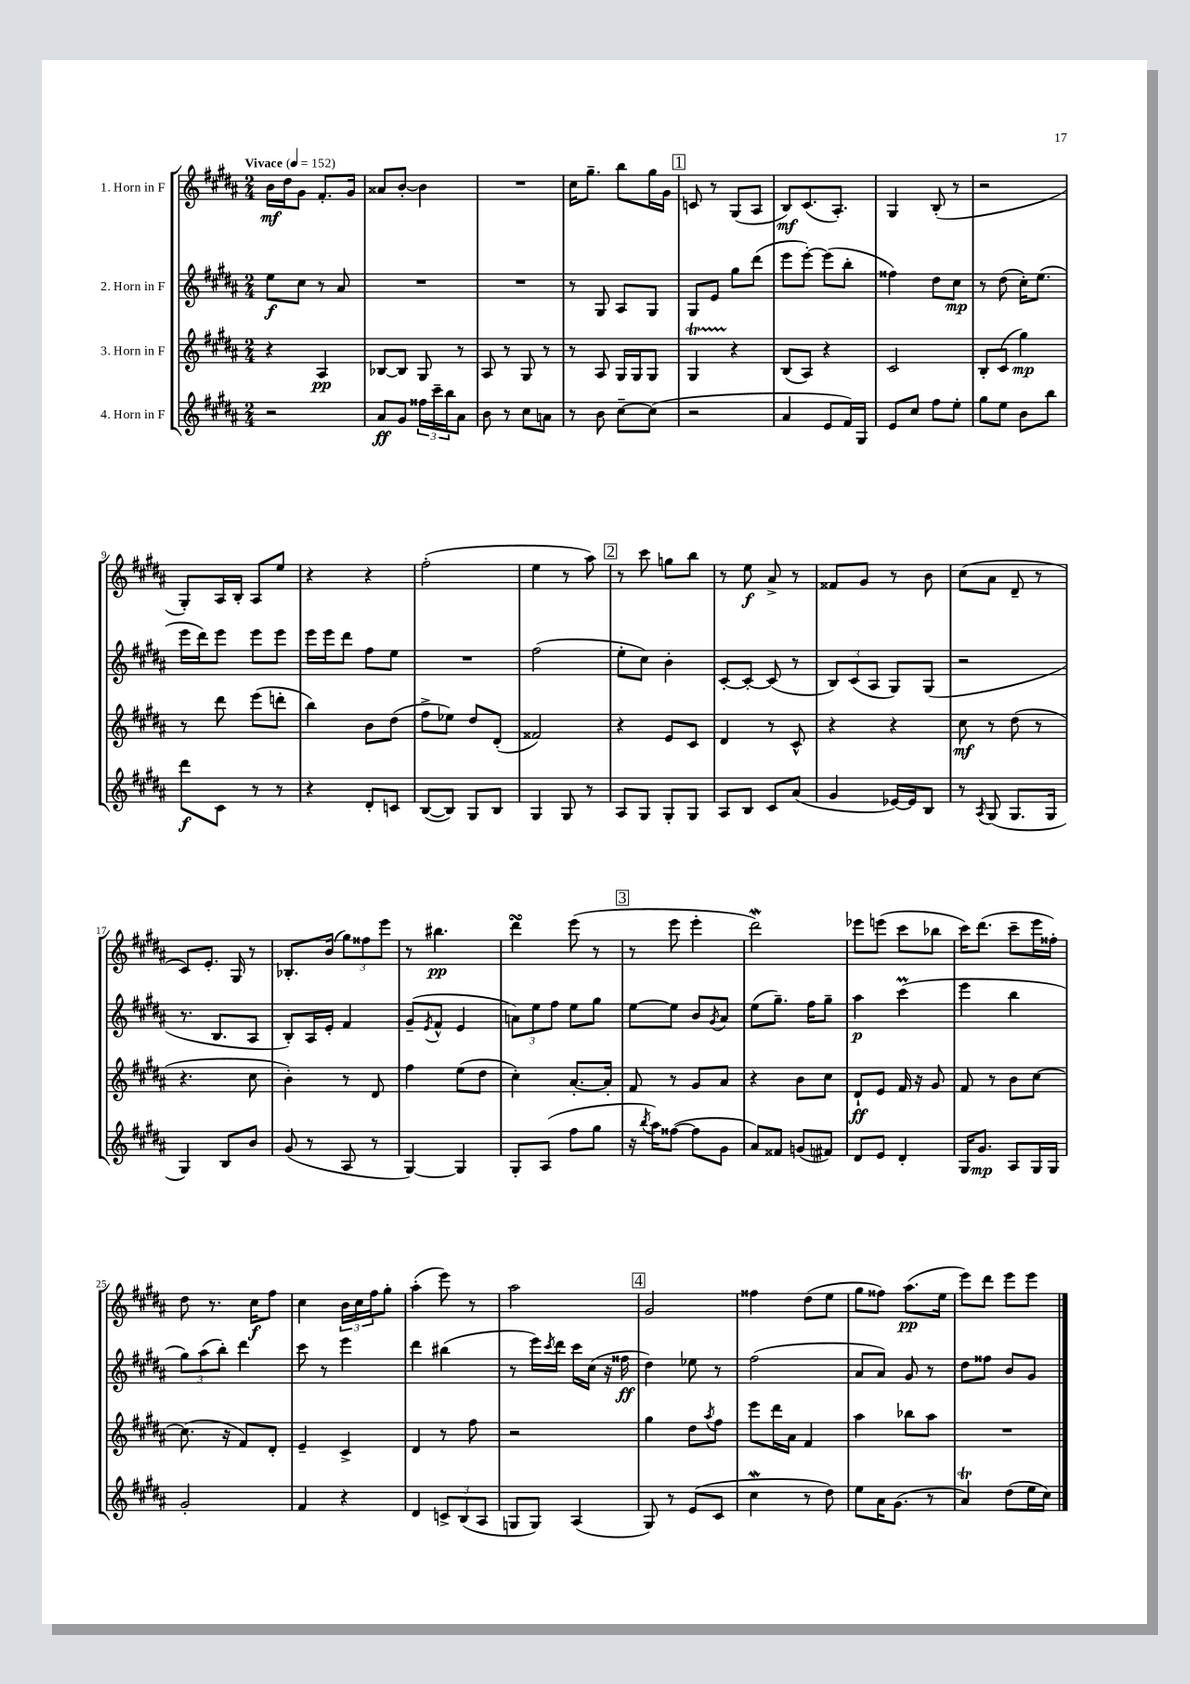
<<
\new StaffGroup <<
\new Staff = "s0" \with { instrumentName = "1. Horn in F" } {
    \clef treble \key b \major \numericTimeSignature \time 2/4 \tempo "Vivace" 4 = 152
    b'16\mf dis''16 gis'8 fis'8.-. gis'16 |
    aisis'8 b'8~-. b'4 |
    R2 |
    cis''16 gis''8.-- b''8 gis''16 gis'16 |
    \mark \markup { \box "1" } c'8 r8 gis8( ais8 |
    b8\mf) cis'8.( ais8.-.) |
    gis4 b8-.( r8 |
    r2 |
    gis8-.) ais16 b16-. ais8 e''8 |
    r4 r4 |
    fis''2-.( |
    e''4 r8 ais''8) |
    \mark \markup { \box "2" } r8 cis'''8 g''8 b''8 |
    r8 e''8\f ais'8-> r8 |
    fisis'8 gis'8 r8 b'8 |
    cis''8( ais'8 dis'8-- r8 |
    cis'8) e'8.-. gis16 r8 |
    bes8.-. b'16( \tuplet 3/2 { gis''8) fisis''8 e'''8 } |
    r8 bis''4.\pp |
    dis'''4\turn e'''8( r8 |
    \mark \markup { \box "3" } r8 e'''8 e'''4-. |
    dis'''2\mordent) |
    ees'''8 e'''8( cis'''8 bes''8 |
    cis'''16) dis'''8.( cis'''8-- e'''16 fisis''16-.) |
    dis''8 r8. cis''16\f fis''8 |
    cis''4 \tuplet 3/2 { b'16 cis''16 fis''16 } gis''8-. |
    ais''4-.( e'''8) r8 |
    ais''2 |
    \mark \markup { \box "4" } gis'2 |
    fisis''4 dis''8( e''8 |
    gis''8 fisis''8) ais''8.\pp( e''16 |
    e'''8) dis'''8 e'''8 e'''8 \bar "|." |
}
\new Staff = "s1" \with { instrumentName = "2. Horn in F" } {
    \clef treble \key b \major \numericTimeSignature \time 2/4
    e''8\f cis''8 r8 ais'8 |
    R2 |
    R2 |
    r8 gis8 ais8 gis8 |
    \mark \markup { \box "1" } gis8 e'8 gis''8 dis'''8( |
    e'''8 e'''8~-.) e'''8( b''8-. |
    fisis''4) dis''8 cis''8\mp |
    r8 dis''8( cis''16-.) e''8.( |
    e'''16 dis'''16) e'''8 e'''8 e'''8 |
    e'''16 e'''16 dis'''8 fis''8 e''8 |
    R2 |
    fis''2( |
    \mark \markup { \box "2" } e''8-. cis''8) b'4-. |
    cis'8~-. cis'8~-. cis'8( r8 |
    \tuplet 3/2 { b8) cis'8( ais8 } gis8) gis8( |
    r2 |
    r8. b8. ais8 |
    b8-.) ais16 e'16-. fis'4 |
    gis'8--( \acciaccatura { e'8 } fis'8-^ e'4 |
    \tuplet 3/2 { a'8) e''8 fis''8 } e''8 gis''8 |
    \mark \markup { \box "3" } e''8~ e''8 b'8 \acciaccatura { gis'8 } ais'8 |
    e''8( gis''8.--) fis''16 gis''8-- |
    ais''4\p cis'''4\prall( |
    e'''4 b''4 |
    \tuplet 3/2 { gis''8) ais''8( b''8-.) } dis'''4 |
    cis'''8 r8 e'''4 |
    dis'''4 bis''4( |
    r8 e'''16) \acciaccatura { cis'''8 } dis'''16 cis'''16 cis''16( r16 fisis''16\ff |
    \mark \markup { \box "4" } dis''4) ees''8 r8 |
    fis''2( |
    ais'8 ais'8) gis'8 r8 |
    dis''8 fisis''8 b'8 gis'8 \bar "|." |
}
\new Staff = "s2" \with { instrumentName = "3. Horn in F" } {
    \clef treble \key b \major \numericTimeSignature \time 2/4
    r4 ais4\pp |
    bes8~ bes8 gis8 r8 |
    ais8 r8 gis8 r8 |
    r8 ais8 gis16 gis16 gis8 |
    \mark \markup { \box "1" } gis4\startTrillSpan r4\stopTrillSpan |
    b8( ais8) r4 |
    cis'2 |
    b8-. cis'8( gis''4\mp) |
    r8 dis'''8 e'''8( d'''8-. |
    b''4) b'8 dis''8( |
    fis''8-> ees''8) dis''8 dis'8-.( |
    fisis'2) |
    \mark \markup { \box "2" } r4 e'8 cis'8 |
    dis'4 r8 cis'8-^ |
    r4 r4 |
    cis''8\mf r8 dis''8( r8 |
    r4. cis''8 |
    b'4-.) r8 dis'8 |
    fis''4 e''8( dis''8 |
    cis''4-.) ais'8.~-. ais'16-. |
    \mark \markup { \box "3" } fis'8 r8 gis'8 ais'8 |
    r4 b'8 cis''8 |
    dis'8-!\ff e'8 fis'16 r16 gis'8 |
    fis'8 r8 b'8 cis''8~ |
    cis''8.( r16 fis'8) dis'8-. |
    e'4-- cis'4-> |
    dis'4 r8 fis''8 |
    r2 |
    \mark \markup { \box "4" } gis''4 dis''8 \acciaccatura { ais''8 } fis''8 |
    e'''8 dis'''16 ais'16 fis'4 |
    ais''4 bes''8 ais''8 |
    R2 \bar "|." |
}
\new Staff = "s3" \with { instrumentName = "4. Horn in F" } {
    \clef treble \key b \major \numericTimeSignature \time 2/4
    r2 |
    ais'8\ff gis'8 \tuplet 3/2 { fisis''16 cis'''16-- b''16 } ais'8 |
    b'8 r8 cis''8 a'8 |
    r8 b'8 cis''8~-- cis''8( |
    \mark \markup { \box "1" } r2 |
    ais'4 e'8 fis'16) gis16 |
    e'8 cis''8 fis''8 e''8-. |
    gis''8 e''8 b'8 b''8 |
    dis'''8\f cis'8 r8 r8 |
    r4 dis'8-. c'8 |
    b8~( b8) gis8 b8 |
    gis4 gis8 r8 |
    \mark \markup { \box "2" } ais8 gis8 gis8-. gis8 |
    ais8 b8 cis'8 ais'8( |
    gis'4 ees'16~) ees'16 b8 |
    r8 \acciaccatura { ais8 } gis8( gis8. gis16 |
    gis4) b8 b'8 |
    gis'8( r8 ais8 r8 |
    gis4~) gis4 |
    gis8-. ais8( fis''8 gis''8 |
    \mark \markup { \box "3" } r16 \acciaccatura { b''8 } ais''16) fisis''8~( fisis''8 gis'8 |
    ais'8) fisis'8 g'8( fis'8) |
    dis'8 e'8 dis'4-. |
    gis16 gis'8.\mp ais8 gis16 gis16 |
    gis'2-. |
    fis'4 r4 |
    dis'4 \tuplet 3/2 { c'8-> b8( ais8 } |
    g8 g8) ais4( |
    \mark \markup { \box "4" } gis8) r8 e'8( cis'8 |
    cis''4\mordent r8 dis''8) |
    e''8 ais'16 gis'8.( r8 |
    ais'4\trill) dis''8( e''16 cis''16) \bar "|." |
}
>>
>>
